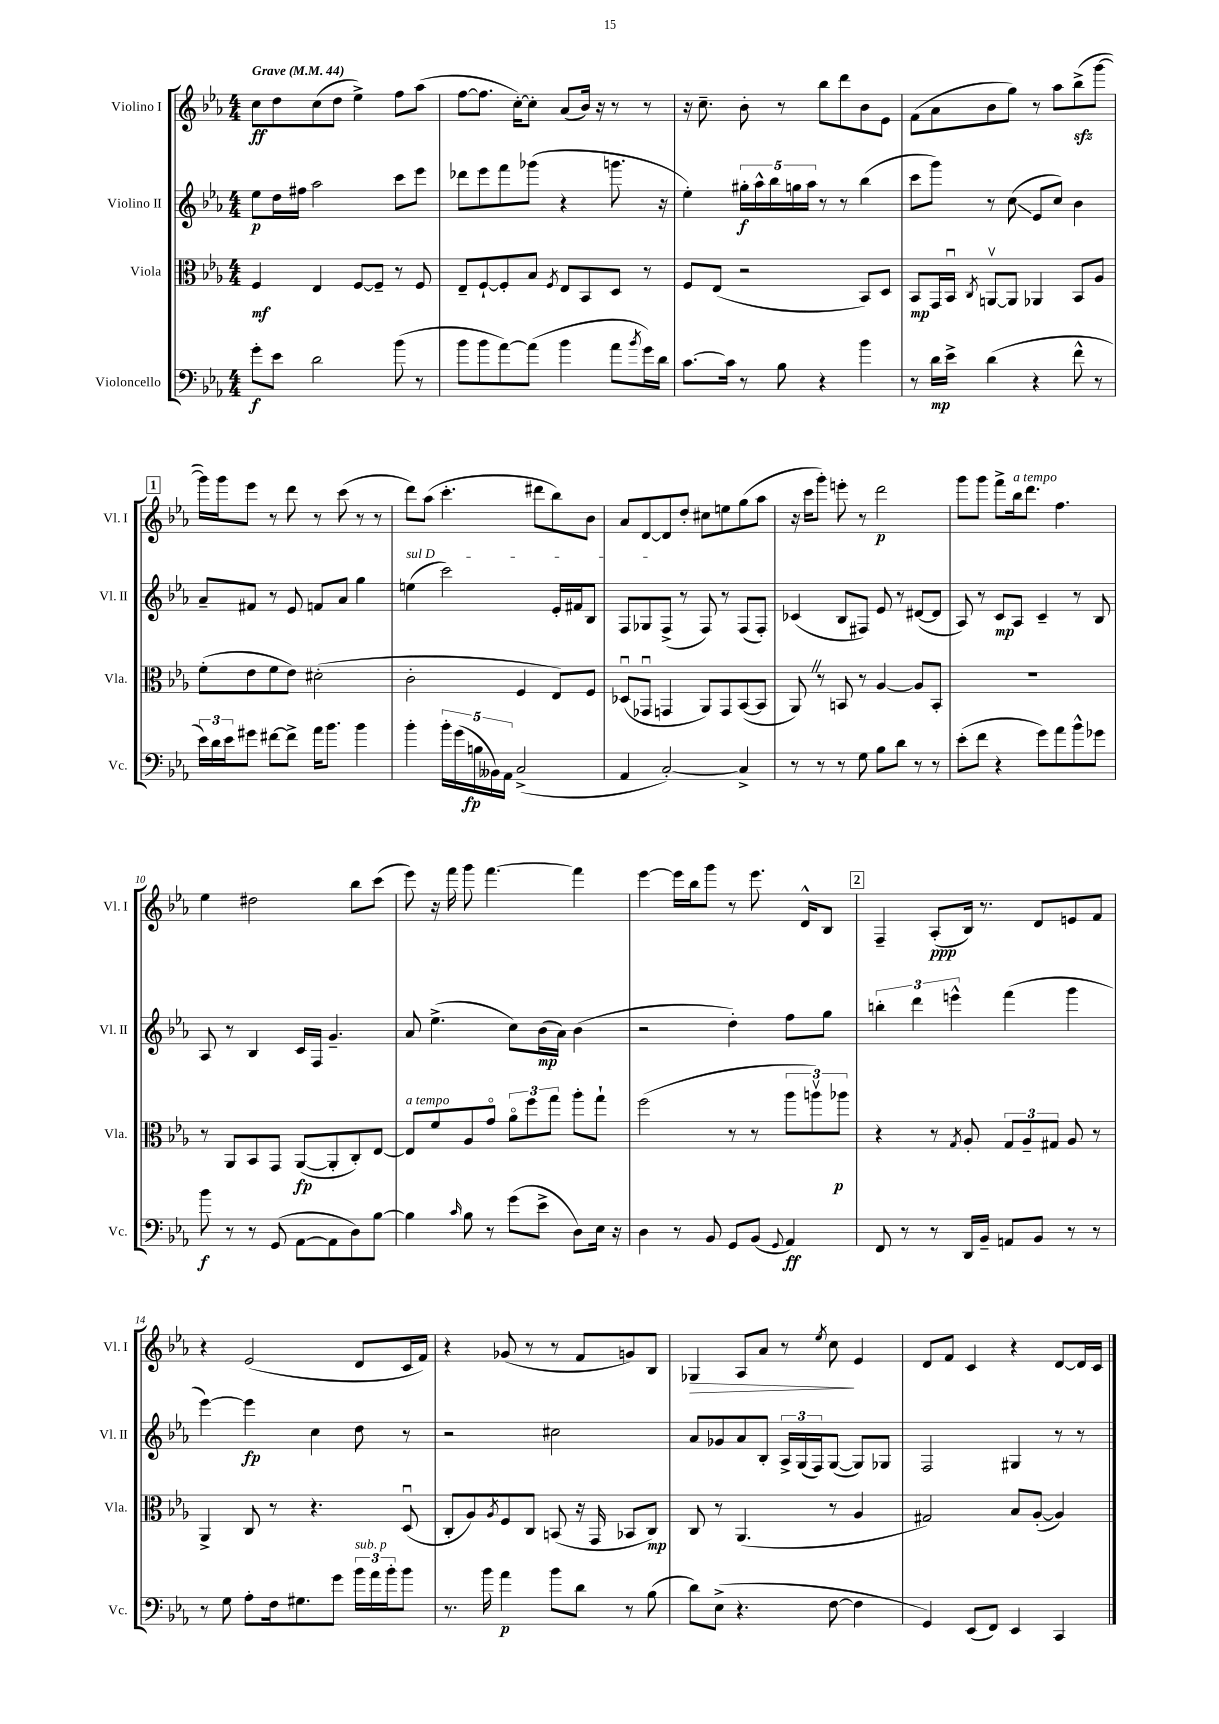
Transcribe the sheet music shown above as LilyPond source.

<<
\new StaffGroup <<
\new Staff = "s0" \with { instrumentName = "Violino I" shortInstrumentName = "Vl. I" } {
    \clef treble \key ees \major \numericTimeSignature \time 4/4 \tempo "Grave" 4 = 44
    c''8\ff d''8 c''8( d''8 ees''4->) f''8 aes''8( |
    f''8~ f''8. c''16~-.) c''8-. aes'8( bes'16) r16 r8 r8 |
    r16 c''8.-- bes'8-. r8 bes''8 d'''8 bes'8 ees'8 |
    f'8( aes'8 bes'8 g''8) r8 aes''8 bes''8->\sfz( g'''8~ |
    \mark \markup { \box "1" } g'''16) g'''16 ees'''8 r8 d'''8 r8 c'''8( r8 r8 |
    d'''8) aes''8( c'''4.-. dis'''8 bes''8) bes'8 |
    aes'8 d'8~ d'8 d''8-. cis''8 e''8 g''8( aes''8 |
    r16 c'''16 g'''8-.) e'''8-. r8 d'''2\p |
    g'''8 g'''8 f'''8-> bes''16^\markup { \italic "a tempo" } d'''8. f''4. |
    ees''4 dis''2 bes''8 c'''8( |
    ees'''8) r16 f'''16 g'''8 f'''4.~ f'''4 |
    ees'''4~ ees'''16 bes''16 g'''8 r8 ees'''8. d'16-^ bes8 |
    \mark \markup { \box "2" } f4-- aes8-.\ppp( bes16) r8. d'8 e'8 f'8 |
    r4 ees'2( d'8 c'16 f'16) |
    r4 ges'8( r8 r8 f'8 g'8) bes8 |
    ges4\> aes8 aes'8 r8 \acciaccatura { ees''8 } c''8\! ees'4 |
    d'8 f'8 c'4 r4 d'8~ d'16 c'16 \bar "|." |
}
\new Staff = "s1" \with { instrumentName = "Violino II" shortInstrumentName = "Vl. II" } {
    \clef treble \key ees \major \numericTimeSignature \time 4/4
    ees''8\p d''16 fis''16 aes''2 c'''8 ees'''8 |
    des'''8 ees'''8 f'''8 ges'''8( r4 g'''8. r16 |
    ees''4-.) \tuplet 5/4 { gis''16-.\f aes''16-^ bes''16 g''16 aes''16 } r8 r8 bes''4( |
    c'''8 g'''8) r8 c''8\glissando( ees'8 c''8) bes'4 |
    \mark \markup { \box "1" } aes'8-- fis'8 r8 ees'8 f'8 aes'8 g''4 |
    \once \override TextSpanner.bound-details.left.text = \markup { \italic "sul D" } e''4\startTextSpan( c'''2) ees'16-. fis'16 bes8 |
    f8 ges8 f8->\stopTextSpan( r8 f8) r8 f8( f8-.) |
    ces'4( bes8 fis8) ees'8 r8 dis'8~( dis'8 |
    aes8) r8 c'8\mp aes8 c'4-- r8 bes8 |
    aes8 r8 bes4 c'16 f16 g'4.-- |
    aes'8 ees''4.->( c''8) bes'16\mp( aes'16) bes'4( |
    r2 d''4-.) f''8 g''8 |
    \mark \markup { \box "2" } \tuplet 3/2 { b''4-. d'''4 e'''4-^ } f'''4( g'''4 |
    ees'''4~) ees'''4\fp c''4 d''8 r8 |
    r2 cis''2 |
    aes'8 ges'8 aes'8 bes8-. \tuplet 3/2 { aes16-> g16( f16) } g8~( g8) ges8 |
    f2 gis4 r8 r8 \bar "|." |
}
\new Staff = "s2" \with { instrumentName = "Viola" shortInstrumentName = "Vla." } {
    \clef alto \key ees \major \numericTimeSignature \time 4/4
    f4\mf ees4 f8~ f8-- r8 f8 |
    ees8-- f8~-! f8-. bes8 \acciaccatura { f8 } ees8 bes,8 d8 r8 |
    f8 ees8( r2 bes,8) d8 |
    bes,8\mp g,16 bes,16\downbow \acciaccatura { c8 } a,8~\upbow a,8 aes,4 bes,8 aes8 |
    \mark \markup { \box "1" } f'8-.( ees'8 f'8 ees'8) dis'2-.( |
    c'2-. f4 ees8) f8 |
    des8\downbow( ges,8\downbow g,4 aes,8) g,8 bes,8~( bes,8 |
    aes,8) \once \override BreathingSign.text = \markup { \musicglyph "scripts.caesura.straight" } \breathe r8 b,8 r8 aes4~ aes8 b,8-. |
    R1 |
    r8 aes,8 bes,8 g,8 aes,8~\fp( aes,8-. c8-.) ees8~ |
    ees8^\markup { \italic "a tempo" } f'8 aes8 g'8\flageolet \tuplet 3/2 { aes'8\flageolet f''8 g''8 } aes''8-. g''8-! |
    f''2( r8 r8 \tuplet 3/2 { aes''8 a''8\upbow) aes''8\p } |
    \mark \markup { \box "2" } r4 r8 \acciaccatura { g8 } aes8-. \tuplet 3/2 { g8 aes8-- gis8 } aes8 r8 |
    aes,4-> c8 r8 r4. d8\downbow( |
    c8-. aes8) \acciaccatura { aes8 } f8 c8 b,8( r16 g,16 bes,8 c8\mp) |
    c8 r8 aes,4.( r8 aes4 |
    gis2) bes8 aes8~-.( aes4) \bar "|." |
}
\new Staff = "s3" \with { instrumentName = "Violoncello" shortInstrumentName = "Vc." } {
    \clef bass \key ees \major \numericTimeSignature \time 4/4
    g'8-.\f ees'8 d'2 bes'8( r8 |
    bes'8 bes'8 aes'8~) aes'8( bes'4 aes'8 \acciaccatura { bes'8 } g'16) d'16 |
    c'8.~ c'16 r8 bes8 r4 bes'4 |
    r8 d'16\mp ees'16-> d'4( r4 f'8-^ r8 |
    \mark \markup { \box "1" } \tuplet 3/2 { ees'16) d'16 ees'16 } gis'8 fis'8~ fis'8-> aes'16 bes'8. bes'4 |
    bes'4-. \tuplet 5/4 { bes'16-. g'16( b16\fp beses,16) aes,16 } c2->( |
    aes,4 c2~-.) c4-> |
    r8 r8 r8 g8 bes8 d'8 r8 r8 |
    ees'8-.( f'8 r4 g'8) aes'8 bes'8-^ ges'8 |
    bes'8\f r8 r8 g,8( aes,8~ aes,8 d8) bes8~ |
    bes4 \grace { c'16 } bes8 r8 g'8( ees'8-> d8) ees16 r16 |
    d4 r8 bes,8 g,8 bes,8( \appoggiatura { g,8 } aes,4\ff) |
    \mark \markup { \box "2" } f,8 r8 r8 d,16 bes,16-- a,8 bes,8 r8 r8 |
    r8 g8 aes8-. f16 gis8. g'8 \tuplet 3/2 { bes'16^\markup { \italic "sub. p" } aes'16 bes'16-. } bes'8 |
    r8. bes'16 aes'4\p bes'8 d'8 r8 bes8( |
    d'8) ees8->( r4. f8~ f4 |
    g,4) ees,8( f,8) ees,4 c,4 \bar "|." |
}
>>
>>
